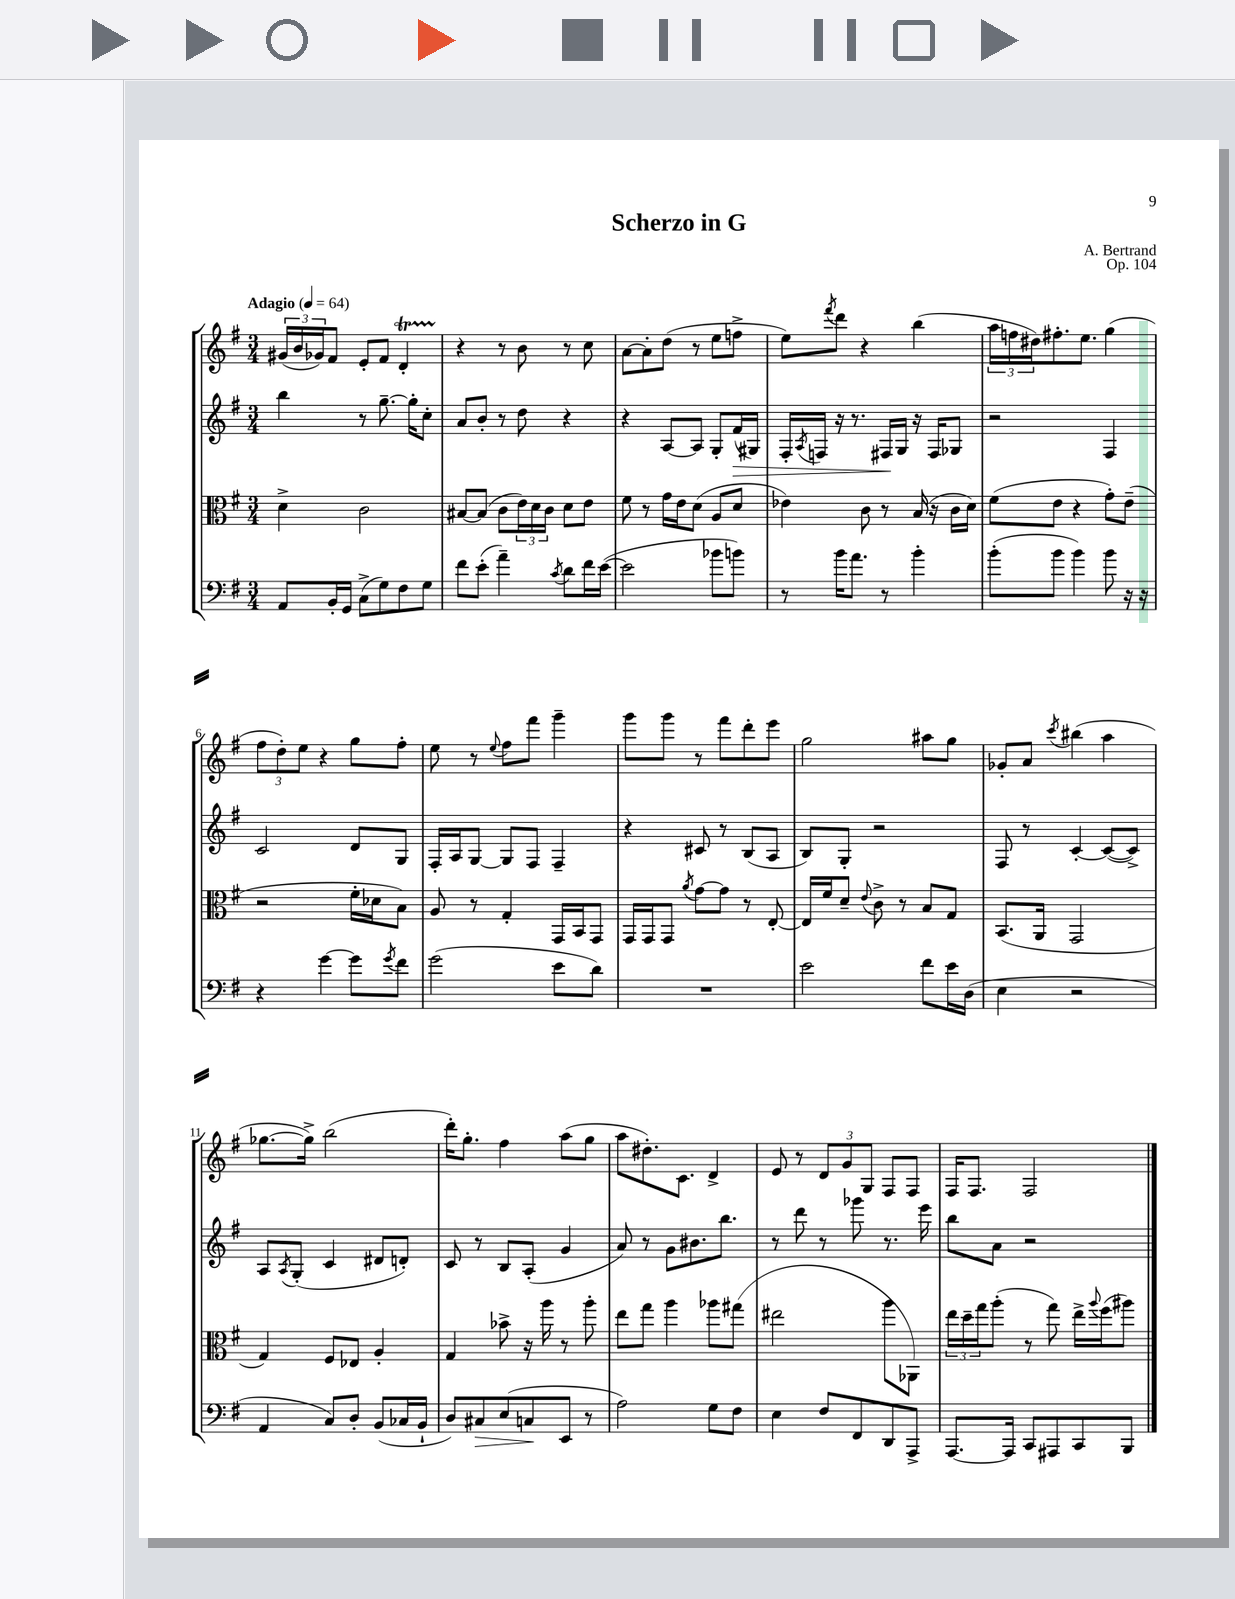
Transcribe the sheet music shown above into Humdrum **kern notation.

**kern	**dynam	**kern	**kern	**dynam	**kern
*part4	*part4	*part3	*part2	*part2	*part1
*staff4	*staff4	*staff3	*staff2	*staff2	*staff1
*clefF4	*	*clefC3	*clefG2	*	*clefG2
*k[f#]	*	*k[f#]	*k[f#]	*	*k[f#]
*M3/4	*	*M3/4	*M3/4	*	*M3/4
*MM64	*	*MM64	*MM64	*	*MM64
=1	=1	=1	=1	=1	=1
!	!	!	!	!	!LO:TX:a:B:t=Adagio
8AA/L	.	4d^\	4bb\	.	(24g#X/LL
.	.	.	.	.	24b/
.	.	.	.	.	24g-X/J)
16BB'/L	.	.	.	.	8f#/J
16GG/JJ	.	.	.	.	.
(8C^\L	.	2c\	8r	.	8e'/L
8G\)	.	.	[8.gg~\	.	8f#/J
8F#\	.	.	.	.	4dT'/
.	.	.	16gg'\KL]	.	.
8G\J	.	.	8cc'\J	.	.
=2	=2	=2	=2	=2	=2
8f#\L	.	[8B#X/L	8a/L	.	4r
(8e'\J	.	(8B#/J]	8b'/J	.	.
4a~\)	.	8c\L	8r	.	8r
.	.	24e\L)	8dd\	.	8b\
.	.	24d\	.	.	.
.	.	24c\JJ	.	.	.
8qc/	.	.	.	.	.
8d\L	.	8d\L	4r	.	8r
16f#\L	.	8e\J	.	.	8cc\
([16e\JJ	.	.	.	.	.
=3	=3	=3	=3	=3	=3
2e\]	.	8f#\	4r	.	[8a\L
.	.	8r	.	.	8a'\]
.	.	16g\LL	[8A/L	.	(8dd\J
.	.	16e\J	.	.	.
.	.	(8d\J	8A/J]	.	8r
8b-X\L	.	8A/L	8G'/L	.	8ee\L
!	!	!	!	!LO:HP:b	!
8bn\J)	.	8d/J	(16f#/L	>	8ffn^\J
.	.	.	16G#X/JJ)	.	.
=4	=4	=4	=4	=4	=4
8r	.	4e-X\)	16F#'/LL	.	8ee\L)
.	.	.	8qA/	.	.
.	.	.	16Fn/JJ	.	.
.	.	.	.	.	8qfff#/
16b\KL	.	.	16r	.	8ddd\J
8.a\J	.	.	8.r	.	.
.	.	8c\	.	.	4r
8r	.	8r	16F#X/LL	.	.
.	.	.	16G/JJ	]	.
4b'\	.	(16B/	16r	.	(4bb\
.	.	16r	16F#/KL	.	.
.	.	16c\LL	8G-X/J	.	.
.	.	16d\JJ)	.	.	.
=5	=5	=5	=5	=5	=5
(8b'\L	.	(8f#\L	2r	.	24aa\LL
.	.	.	.	.	24ffn\
.	.	.	.	.	24dd#X\J)
8b\J	.	8e\J	.	.	8.ff#X'\
4b\)	.	4r	.	.	.
.	.	.	.	.	8.ee\J
8b\	.	8g'\L)	4F#/	.	(4gg\
16r	.	(8e~\J	.	.	.
16r	.	.	.	.	.
!!LO:LB:g=z
=6	=6	=6	=6	=6	=6
4r	.	2r	2c/	.	12ff#\L
.	.	.	.	.	12dd'\)
.	.	.	.	.	12ee\J
[4g\	.	.	.	.	4r
8g\L]	.	16f#'\LL	8d/L	.	8gg\L
.	.	16d-X\J	.	.	.
8qg/	.	.	.	.	.
8f#\J	.	8B\J)	8G/J	.	8ff#'\J
=7	=7	=7	=7	=7	=7
(2g\	.	8A/	16F#'/LL	.	8ee\
.	.	.	16A/J	.	.
.	.	8r	[8G/J	.	8r
.	.	.	.	.	8qqee/
.	.	4G'/	8G/L]	.	8ff#\L
.	.	.	8F#/J	.	8fff#\J
8e\L	.	16GG/LL	4F#~/	.	4ggg~\
.	.	16BB/J	.	.	.
8d\J)	.	8GG/J	.	.	.
=8	=8	=8	=8	=8	=8
2.r	.	16GG/LL	4r	.	8ggg\L
.	.	16GG/J	.	.	.
.	.	8GG/J	.	.	8ggg\J
.	.	8qa/	.	.	.
.	.	[8g\L	8c#X/	.	8r
.	.	8g\J]	8r	.	8fff#\L
.	.	8r	(8B/L	.	8ddd'\
.	.	[8E'/	8A/J	.	8eee\J
=9	=9	=9	=9	=9	=9
2e\	.	16E/LL]	8B/L)	.	2gg\
.	.	16f#/J	.	.	.
.	.	8d~/J	8G'/J	.	.
.	.	8qqe/	.	.	.
.	.	8c^\	2r	.	.
.	.	8r	.	.	.
8f#\L	.	8B/L	.	.	8aa#X\L
16e\L	.	8G/J	.	.	8gg\J
(16D\JJ	.	.	.	.	.
=10	=10	=10	=10	=10	=10
4E\	.	(8.BB/L	8F#/	.	8g-X'/L
.	.	.	8r	.	8a/J
.	.	16AA/Jk	.	.	.
.	.	.	.	.	8qccc/
2r	.	2GG/	[4c'/	.	(4bb#X\
.	.	.	(8c/L_	.	4aa\
.	.	.	8c^/J])	.	.
!!LO:LB:g=z
=11	=11	=11	=11	=11	=11
4AA/	.	4G/)	8A/L	.	[8.gg-X\L
.	.	.	8qA/	.	.
.	.	.	(8G'/J	.	.
.	.	.	.	.	16gg-^\Jk])
8C/L)	.	8F#/L	4c/	.	(2bb\
8D'/J	.	8E-X/J	.	.	.
(8BB/L	.	4A'/	8d#X/L	.	.
16C-X/L	.	.	8dn'/J)	.	.
16BB`/JJ	.	.	.	.	.
=12	=12	=12	=12	=12	=12
8D/L)	.	4G/	8c/	.	16ddd'\KL)
.	.	.	.	.	8.gg'\J
!	!LO:HP:b	!	!	!	!
8C#X/	>	.	8r	.	.
(8E/	.	8b-X^\	8B/L	.	4ff#\
8Cn/	.	16r	(8A'/J	.	.
.	.	16aa\	.	.	.
8EE/J	]	8r	4g/	.	(8aa\L
8r	.	8aa'\	.	.	8gg\J
=13	=13	=13	=13	=13	=13
2A\)	.	8ee\L	8a/)	.	8aa\L
.	.	8gg\J	8r	.	8.dd#X'\)
.	.	4aa\	8g\L	.	.
.	.	.	.	.	8.c\J
.	.	.	8.b#X\	.	.
8G\L	.	8aa-X\L	.	.	4d^/
.	.	.	8.bb\J	.	.
8F#\J	.	(8gg#X\J	.	.	.
=14	=14	=14	=14	=14	=14
4E\	.	2ee#X\	8r	.	8e/
.	.	.	8ddd\	.	8r
8F#/L	.	.	8r	.	12d/L
.	.	.	.	.	12g/
8FF#/	.	.	8ggg-X\	.	.
.	.	.	.	.	12G/J
8DD/	.	8aa\L	8.r	.	8F#/L
8AAA^/J	.	8AA-X\J)	.	.	8F#/J
.	.	.	16eee\	.	.
=15	=15	=15	=15	=15	=15
[8.AAA/L	.	24ee\LL	8bb\L	.	16F#/KL
.	.	24dd~\	.	.	.
.	.	.	.	.	8.F#/J
.	.	24gg\J	.	.	.
.	.	(8aa'\J	8a\J	.	.
16AAA/Jk]	.	.	.	.	.
8CC/L	.	8r	2r	.	2F#/
8AAA#X/	.	8gg\)	.	.	.
8CC/	.	16ee^\LL	.	.	.
.	.	8qqaa/	.	.	.
.	.	(16ff#\J	.	.	.
8BBB/J	.	8aa#X\J)	.	.	.
==	==	==	==	==	==
*-	*-	*-	*-	*-	*-
